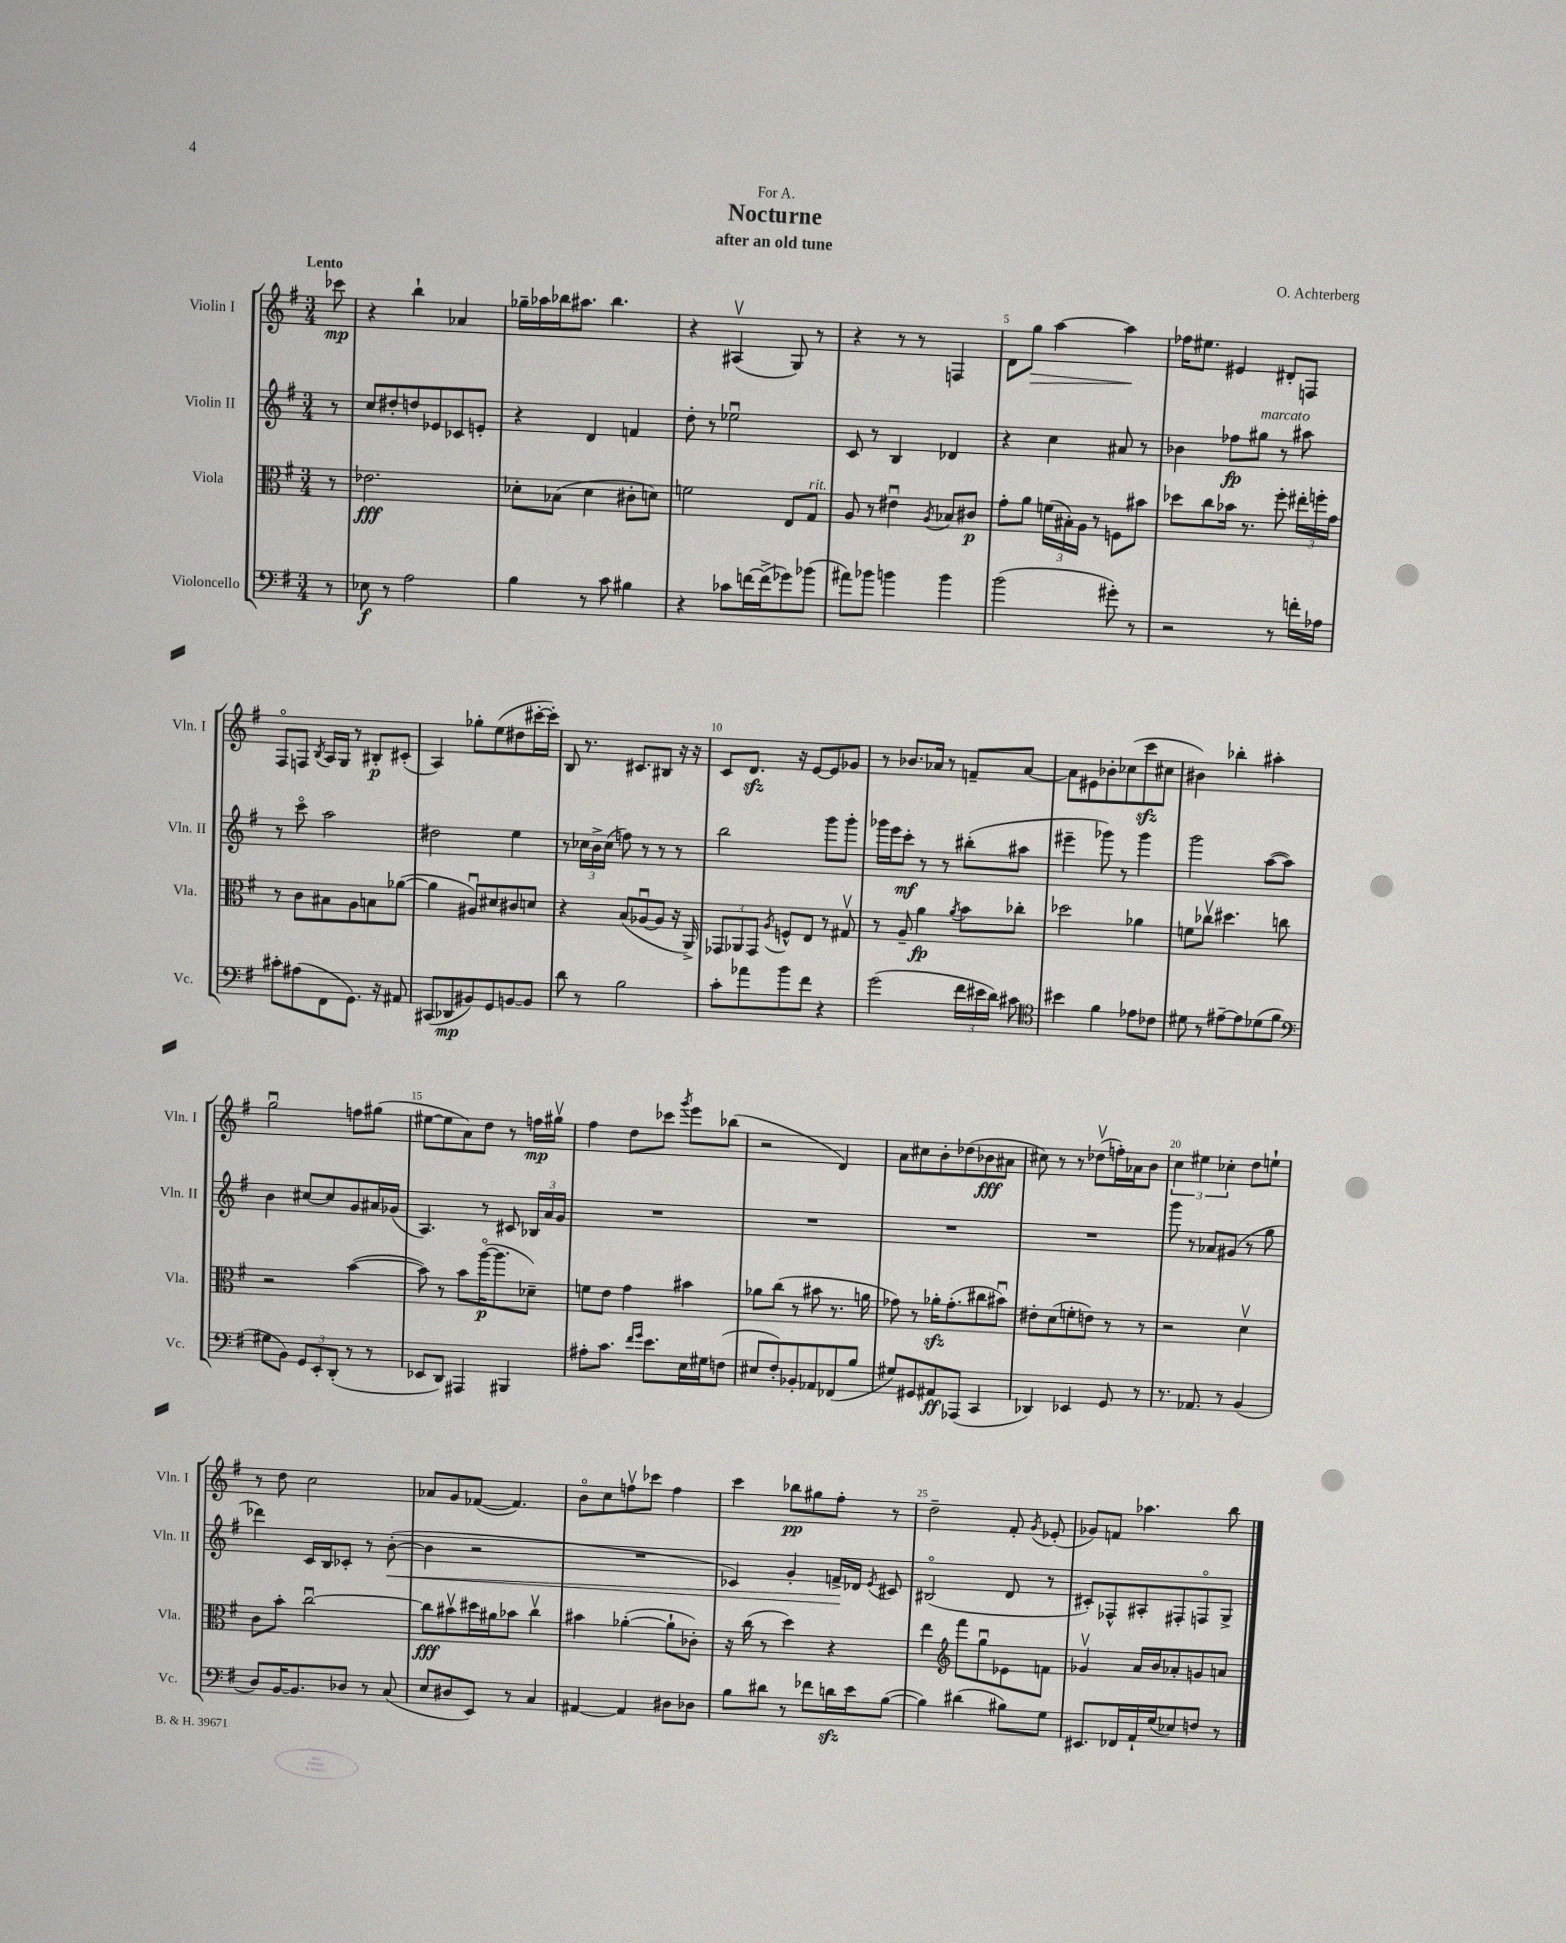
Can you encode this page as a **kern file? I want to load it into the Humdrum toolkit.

**kern	**kern	**kern	**kern
*staff4	*staff3	*staff2	*staff1
*clefF4	*clefC3	*clefG2	*clefG2
*k[f#]	*k[f#]	*k[f#]	*k[f#]
*M3/4	*M3/4	*M3/4	*M3/4
8r	8r	8r	8ccc-
=	=	=	=
8E-	2.e-	8cc	4r
8r	.	8dd#'	.
2A	.	8dd	4bb`
.	.	8e-	.
.	.	8c-	4a-
.	.	8e'	.
=	=	=	=
4B	8d-'	4r	16gg-~
.	.	.	16aa-
.	(8B-	.	16bb-
.	.	.	8.aa#
8r	4d-	4d	.
8c	.	.	4.bb-
4B#	8c#'	4f	.
.	8d)	.	.
=	=	=	=
4r	2f	8dd'	4r
.	.	8r	.
8c-	.	2ee-u	(4A#v
[16f	.	.	.
(16f^]	.	.	.
8g-)	8E	.	8G)
(8b-	8G	.	8r
=	=	=	=
8a#)	8A	8c	4r
8b-	8r	8r	.
4b	4e#u	4B	8r
.	.	.	8r
.	8qA	.	.
4b	8B-	4d-	4F
.	8c#	.	.
=	=	=	=
(2b	8g'	4r	8d
.	8a	.	8gg
.	(24f	4cc	[4aa
.	24B#')	.	.
.	24A	.	.
.	8r	.	.
8g#')	8F	8a#	4aa]
8r	8b#	8r	.
=	=	=	=
2r	8dd-	4b-	16ff-
.	.	.	8.ee#
.	8cc	.	.
.	16b-	8ff-	4e#
.	8.r	.	.
.	.	8gg#	.
8r	8ff#'	8r	8d#'
16f'	24ee#'	8aa#	8F
.	24ff'	.	.
16A-	.	.	.
.	24g	.	.
=	=	=	=
8c#'	8r	8r	8F#o
(8A#	8c	8ccco	8F
.	.	.	8qB
8FF#	8B#	2aa	16A
.	.	.	16G
8.GG)	8A	.	8r
.	8B	.	8B#'
16r	.	.	.
8AA#	([8a-	.	(8c#'
=	=	=	=
(8CC#	4a-]	2dd#	4A)
8DD-	.	.	.
8BB#)	8A#u)	.	8gg-'
8GG	8d#	.	(8ee
[8BB	8c#	4ee	8dd#
8BB]	8d	.	[16ccc#'
.	.	.	16ccc#'])
=	=	=	=
8d	4r	8r	8B
8r	.	24cc-	8.r
.	.	24b^	.
.	.	(24cc-	.
2B	(8B	8ff)	.
.	.	.	8.c#
.	[8A-u	8r	.
.	8A-]	8r	8B#
.	16r	8r	16r
.	16AA^)	.	16r
=	=	=	=
8c'	12GG-	2bb	8c
.	12AA-	.	.
8a-	.	.	8.d
.	12GG-	.	.
.	8qA	.	.
8b	8F^^	.	.
.	.	.	16r
8f#	8E	.	[8e
4r	8r	8ggg	8e]
.	8G#v	8ggg'	8g-
=	=	=	=
(2g	8r	16ggg-	8r
.	.	16eee	.
.	8A~	8ccc'	8.b-
.	4a	8r	.
.	.	.	16a-
.	.	8r	8r
.	8qa	.	.
24f#	8b	(8bb#'	8f~
24e#	.	.	.
24d)	.	.	.
8c#	8cc-'	8aa#	[8a-
=	=	=	=
*clefC4	*	*	*
4b#	2dd-	4eee#~	8a-]
.	.	.	8e#
4f#	.	8ggg-)	8b-'
.	.	8r	(8cc-
8e-	4a-	4ggg-	8ccc
8c-	.	.	8cc#
=	=	=	=
8d#	8f	2ggg	4b#)
8r	8cc-v	.	.
[8e#~	4.dd#	.	4bb-'
8e#]	.	.	.
(8d-	.	([8aa	4aa#'
8f#	8cc	8aa])	.
=	=	=	=
*clefF4	*	*	*
8G#	2r	4b	2ggu
8BB)	.	.	.
12GG	.	[8cc#	.
12EE'	.	.	.
.	.	8cc#]	.
(12DD'	.	.	.
8r	([4b	8g	8ff
8r	.	16a#	(8gg#
.	.	(16g-	.
=	=	=	=
8EE-	8b])	4.A)	[8ee#
8DD)	8r	.	8ee#]
4AAA#	8b	.	8a)
.	([16aao	8r	8dd
.	8.aa]	.	.
4BBB#	.	8c#	8r
.	8d-~)	24B-	16ff
.	.	24a	.
.	.	.	16gg#v
.	.	24g	.
=	=	=	=
8A#'	8f	2.r	4ff#
8.c	8e	.	.
.	4g	.	8dd
16qqf#	.	.	.
16qqg	.	.	.
8.e	.	.	.
.	.	.	8ccc-
.	.	.	8qggg
16E	4b#	.	8eee
16G#	.	.	.
(8F	.	.	(8bb-
=	=	=	=
8E#	8a-	2.r	2r
8F#')	(8cc	.	.
8BB-'	8r	.	.
8AA-	8b#	.	.
(8FF-	8.r	.	4d)
8B	.	.	.
.	16a	.	.
=	=	=	=
8G#)	8g-)	2.r	8a
8GG#	8r	.	8cc#
8AA#	16a-'	.	8b'
.	(8.g-'	.	.
(8AAA-	.	.	(8dd-
4CC	8cc#	.	8b-
.	8b#u)	.	8a#
=	=	=	=
4DD-)	8e#'	2.r	8cc#)
.	(8d	.	8r
4EE-	8f'	.	8r
.	8e)	.	(8dd-v
8GG	8r	.	16ff')
.	.	.	16a-
8r	8r	.	8b
=	=	=	=
8.r	2r	8ggg	6cc
.	.	8r	.
.	.	.	6ee#
8.AA-	.	.	.
.	.	8a-	.
.	.	.	6cc-'
8r	.	(8g#	.
(4BB	4dv	8r	8dd
.	.	8gg	8ee`
=	=	=	=
8D)	8c	4ddd-)	8r
[16BB	8b'	.	8dd
8.BB]	.	.	.
.	[2ccu	16c	2cc
.	.	16B	.
8D-	.	8c-'	.
8r	.	8r	.
(8C	.	([8b'	.
=	=	=	=
8E	8cc]	4b]	8a-
8D#	8b#v	.	8g
8EE)	16dd#	2r	([8f-
.	16a#	.	.
8r	8b-	.	4.f-])
4C	4ccv	.	.
=	=	=	=
[4AA#	4b#	2.r	8bo
.	.	.	8cc
4AA#]	([4a-'	.	8ffv
.	.	.	8ccc-
8D#	8a-`]	.	4ff
8D-	8c-')	.	.
=	=	=	=
8B	16r	4c-)	4ccc
.	(16cc	.	.
8d#	8r	.	.
8r	4dd)	4g'	8bb-
8f-	.	.	8gg#
16d	4r	16f^	8ff#'
16e	.	16d-	.
.	.	8qe	.
([8B	.	8c#	8r
=	=	=	=
4B])	4ee	(2B#o	2dd~
*	*clefG2	*	*
(4d#	8fff#	.	.
.	8ggu	.	.
8B#)	8e-	8d	8f#'
.	.	.	8qg
8G	8f	8r	(8e-'
=	=	=	=
8.EE#	4g-v	8c#')	8g-)
.	.	8F-^^	8f
16FF-	.	.	.
16AA`	16a	8A#'	4.aa-
(16G	16b	.	.
8E-)	8a-'	8F#'	.
8F	8g	8Fo	.
8r	8a	8G^	8bb
==	==	==	==
*-	*-	*-	*-
